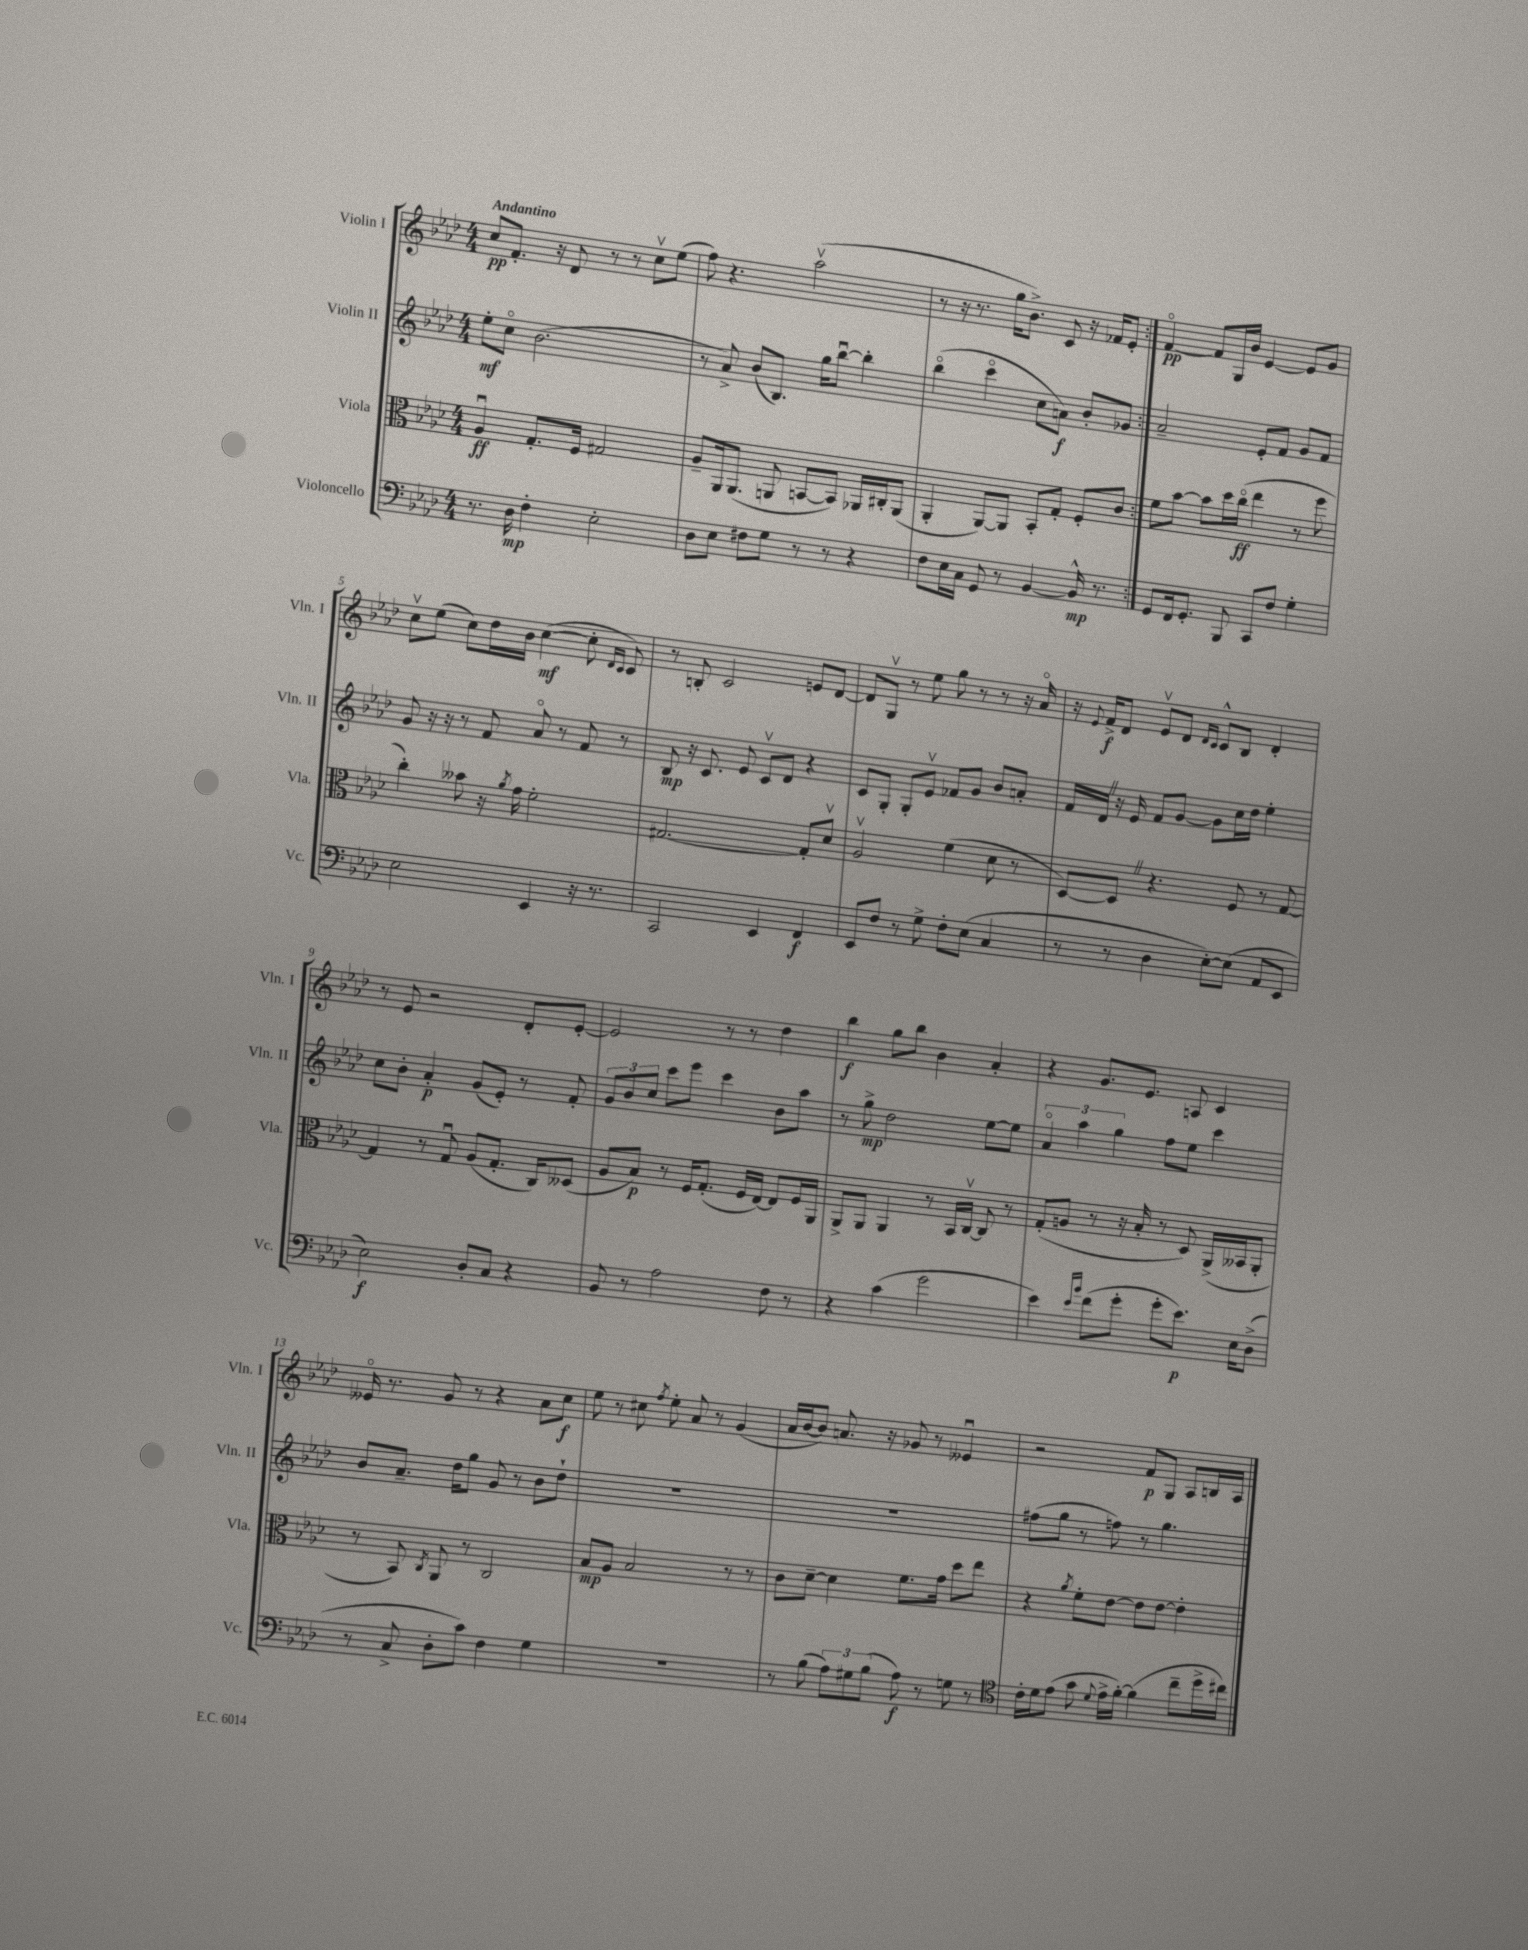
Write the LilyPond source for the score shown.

<<
\new StaffGroup <<
\new Staff = "s0" \with { instrumentName = "Violin I" shortInstrumentName = "Vln. I" } {
    \clef treble \key aes \major \numericTimeSignature \time 4/4 \tempo "Andantino"
    \autoBeamOff \repeat volta 2 { c''8[\pp f'8.]-. r16 des'8 r8 r8 c''8[\upbow ees''8]( |
    f''8) r4. aes''2\upbow( |
    r8 r16 r8. g''16[ bes'8.]->) c'8 r16 fes'16[ ees'8]-. | }
    f'4~\flageolet\pp f'8[ g16 bes'16] ees'4~ ees'8[ g'8] |
    c''8[\upbow ees''8]( c''8[) des''16 bes'16] c''4~\mf( c''8-. \grace { des'16[ c'16] } c'8) |
    r8 b8-. c'2 e'8[ des'8]~ |
    des'8[ g8]\upbow r8 ees''8 g''8 r8 r8 r16 aes'16\flageolet |
    r16 \appoggiatura { ees'8 } f'16[->\f des'8] ees'8[\upbow des'8] \grace { des'16[ c'16] } c'8[-^ bes8] des'4-. |
    r8 ees'8 r2 des'8[-. ees'8]~-. |
    ees'2 r8 r8 des''4 |
    bes''4\f g''8[ bes''8] bes'4 aes'4-. |
    r4 g'8.[ ees'8.] a8 c'4 |
    eeses'16\flageolet r8. g'8 r8 r4 aes'8[ c''8]\f |
    ees''8 r8 cis''8 \acciaccatura { f''8 } ees''8-. aes'8 r8 g'4( |
    aes'16[ bes'16~ bes'8]) a'8. r16 ges'8 r8 eeses'4\downbow |
    r2 f'8[\p g8] aes8[ b16 aes16] \bar "|." |
}
\new Staff = "s1" \with { instrumentName = "Violin II" shortInstrumentName = "Vln. II" } {
    \clef treble \key aes \major \numericTimeSignature \time 4/4
    \autoBeamOff \repeat volta 2 { ees''8[-.\mf c''8]\flageolet bes'2.( |
    r8 aes'8->) bes'8[( bes8.]) g''16[ bes''8]~\downbow bes''4-. |
    bes''4\flageolet( c'''4\flageolet c''8[ a'8]\f) bes'8[-. ges'8] | }
    aes'2-- ees'8[-. f'8] g'8[ f'8] |
    g'8 r16 r16 r8 f'8 aes'8\flageolet r8 f'8 r8 |
    bes8\mp r16 c'8. ees'8 c'8[\upbow des'8] r4 |
    c'8[ g8]-. g8[-. ees'8]\upbow fes'8[ g'8] bes'8[ a'8]-. |
    f'16[ des'16] \once \override BreathingSign.text = \markup { \musicglyph "scripts.caesura.straight" } \breathe r16 ees'16 f'8[ g'8]~ g'8[ c''16 des''16] ees''4-. |
    c''8[ bes'8]-. aes'4-.\p g'8[( ees'8]-.) r8 f'8-. |
    \tuplet 3/2 { g'8[ bes'8 c''8] } c'''8[ ees'''8] c'''4 bes'8[ aes''8] |
    r8 g''8->\mp des''2 ees''8[~ ees''8] |
    \tuplet 3/2 { aes'4\flageolet aes''4 g''4 } f''8[ ees''8] c'''4 |
    bes'8[ aes'8.]-- des''16[ g''8] g'8 r8 bes'8[ des''8]-! |
    R1 |
    R1 |
    fis''8[( g''8] r8 f''8) r8 g''4. \bar "|." |
}
\new Staff = "s2" \with { instrumentName = "Viola" shortInstrumentName = "Vla." } {
    \clef alto \key aes \major \numericTimeSignature \time 4/4
    \autoBeamOff \repeat volta 2 { aes4\downbow\ff g8.[-. f16] gis2 |
    aes8[-- aes,16 aes,8.]( a,8 b,8[~ b,8]) aes,16[ cis16-. aes,8]( |
    aes,4-. aes,8[~) aes,8] bes,8[-. g8]-. f8[-. c'8] | }
    f'8[ bes'8]~ bes'8[ des''16 c''16]\flageolet\ff( ees''4 r8 f''8 |
    c''4-.) beses'8 r16 \acciaccatura { aes'8 } g'16 f'2-. |
    gis2.~ gis8[-. des'8]\upbow |
    aes2\upbow f'4( des'8 r8 |
    des8[~) des8] \once \override BreathingSign.text = \markup { \musicglyph "scripts.caesura.straight" } \breathe r4. f8 r8 g8~ |
    g4 r8 g8\downbow aes8[( g8.]-. c16[) deses8]( |
    aes8[ bes8]\p) r8 f16[ g8.]-.( f16[ ees16]~) ees8[ f16 aes,16] |
    aes,8[-> aes,8] aes,4 r8 bes,16[ c16]~\upbow c8 r8 |
    g8[-.( a8] r8 r16 bes16-. r8 des8) aes,16[->( beses,16 aes,8]-. |
    r8 bes,8) \acciaccatura { c8 } aes,8 r8 c2 |
    bes8[\mp aes8] bes2 r8 r8 |
    c'8[ des'8]~-- des'4 f'8.[ g'16] des''8[ ees''8] |
    r4 \acciaccatura { aes'8 } f'8[-. ees'8]~ ees'8[ ees'8]~ ees'4-. \bar "|." |
}
\new Staff = "s3" \with { instrumentName = "Violoncello" shortInstrumentName = "Vc." } {
    \clef bass \key aes \major \numericTimeSignature \time 4/4
    \autoBeamOff \repeat volta 2 { r8. des16\mp f4-. ees2-. |
    des8[ ees8] fis8[ g8] r8 r8 r4 |
    f8[ ees16 c16] g,8 r8 bes,4~ bes,16-^\mp r8. | }
    g,8[ f,16 g,8.]-. bes,,8 c,8[ f8] g4-. |
    ees2 ees,4 r16 r8. |
    c,2 ees,4 f,4\f |
    ees,8[ f8] r8 g8-> f8[-. ees8]( c4 |
    r8 r8 des4 ees8[~-.) ees8]( aes,8[ ees,8] |
    ees2\f) des8[-. c8] r4 |
    bes,8 r8 aes2 f8 r8 |
    r4 c'4( g'2 |
    ees'4) \grace { ees'16[ bes'16] } f'8[( g'8]-. g'8[-. ees'8.]\p) ees16[ des8]->( |
    r8 c8-> des8[-. c'8]) f4 g4 |
    R1 |
    r8 bes8( \tuplet 3/2 { aes8[) gis8 bes8]( } aes8\f) r8 g8 r8 |
    \clef tenor c'16[-. des'16 ees'8]( g'8 \appoggiatura { des'8 } ees'16[-> f'16]~-.) f'4( c''8[-- des''16-> cis''16]) \bar "|." |
}
>>
>>
